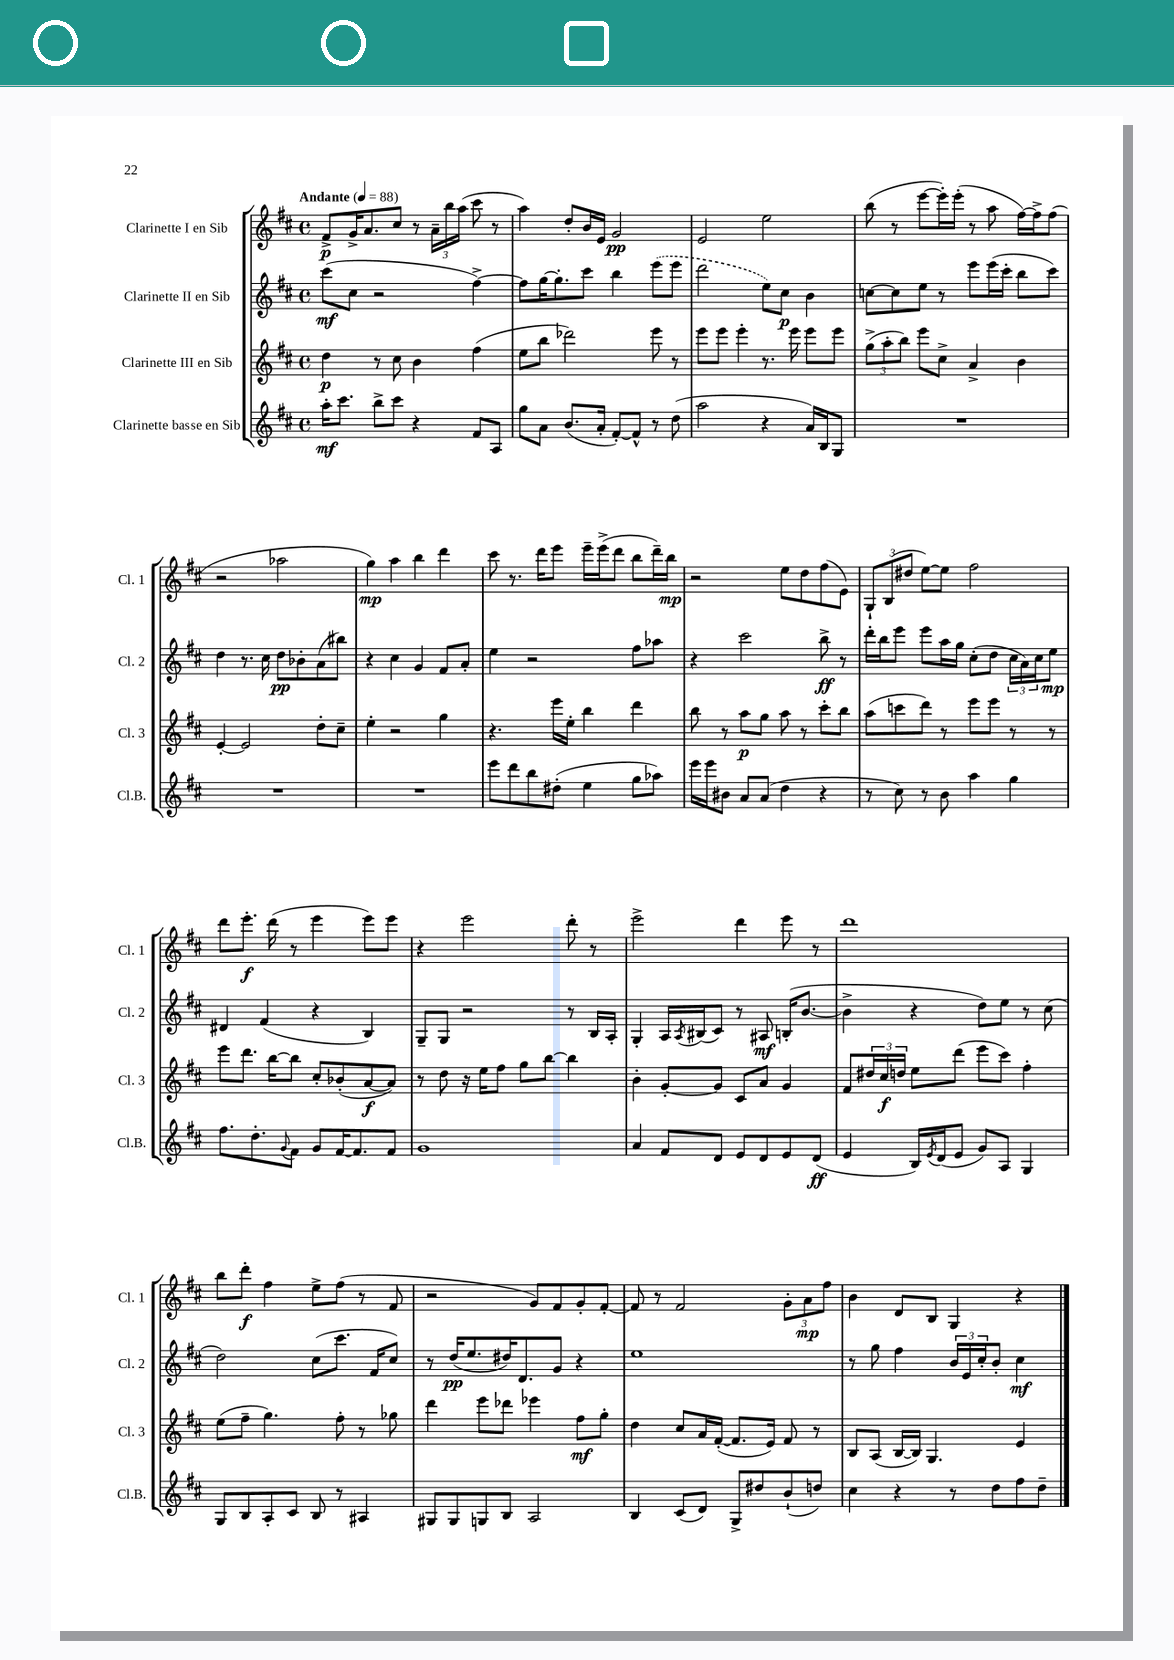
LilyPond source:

<<
\new StaffGroup <<
\new Staff = "s0" \with { instrumentName = "Clarinette I en Sib" shortInstrumentName = "Cl. 1" } {
    \clef treble \key d \major \defaultTimeSignature \time 4/4 \tempo "Andante" 4 = 88
    fis'8->\p g'16-> a'8. cis''8 r8 \tuplet 3/2 { a'16-- b''16 a''16( } cis'''8 r8 |
    a''4) d''8-. b'16 e'16 g'2\pp |
    e'2 e''2 |
    b''8( r8 e'''8~ e'''16-.) e'''16-.( r8 a''8 fis''16~) fis''16-> fis''8( |
    r2 aes''2 |
    g''4\mp) a''4 b''4 d'''4 |
    cis'''8 r8. d'''16 e'''8 e'''16-- e'''16->( d'''8 b''8 d'''16--) b''16\mp |
    r2 e''8 d''8 fis''8( e'8) |
    \tuplet 3/2 { g8-! b8( dis''8 } e''8~) e''8 fis''2 |
    d'''8 e'''8.-.\f d'''16( r8 e'''4 e'''8) e'''8 |
    r4 e'''2 d'''8-. r8 |
    e'''2-> d'''4 e'''8 r8 |
    d'''1 |
    b''8 d'''8-.\f fis''4 e''8-> fis''8( r8 fis'8 |
    r2 g'8) fis'8 g'8-. fis'8~-. |
    fis'8 r8 fis'2 \tuplet 3/2 { g'8-. a'8\mp fis''8 } |
    b'4 d'8 b8 g4 r4 \bar "|." |
}
\new Staff = "s1" \with { instrumentName = "Clarinette II en Sib" shortInstrumentName = "Cl. 2" } {
    \clef treble \key d \major \defaultTimeSignature \time 4/4
    cis'''8\mf( cis''8 r2 fis''4~->) |
    fis''8 g''16~ g''8.-. cis'''8 b''4 \once \slurDashed e'''8( e'''8 |
    d'''2 e''8) cis''8\p b'4 |
    c''8~ c''8 e''8 r8 e'''8 e'''16( cis'''16-. b''8 cis'''8) |
    d''4 r8. cis''16 d''8\pp bes'8-. a'8( bis''8) |
    r4 cis''4 g'4 fis'8 a'8-. |
    e''4 r2 fis''8 aes''8 |
    r4 cis'''2 b''8->\ff r8 |
    d'''16-. b''16 e'''8 e'''8 a''16 g''16 cis''8-.( d''8 \tuplet 3/2 { cis''16 a'16) cis''16 } e''8\mp |
    dis'4 fis'4( r4 b4) |
    g8-- g8 r2 r8 b16 a16-. |
    g4-. a16 \acciaccatura { a8 } bis16( cis'8) r8 ais8\mf b16-.( b'8.~ |
    b'4-> r4 d''8) e''8 r8 cis''8( |
    d''2) cis''8( cis'''8. fis'16 cis''8) |
    r8 d''16\pp( e''8. dis''16) d'8. g'8 r4 |
    e''1 |
    r8 g''8 fis''4 \tuplet 3/2 { b'16 e'16 cis''16-. } b'8-. cis''4\mf \bar "|." |
}
\new Staff = "s2" \with { instrumentName = "Clarinette III en Sib" shortInstrumentName = "Cl. 3" } {
    \clef treble \key d \major \defaultTimeSignature \time 4/4
    d''4\p r8 cis''8 b'4 fis''4( |
    e''8 b''8 des'''2) e'''8 r8 |
    e'''8 e'''8 e'''4-. r8. e'''16 e'''8 e'''8 |
    \tuplet 3/2 { g''8->( a''8-. b''8) } e'''8 cis''8-> a'4-> b'4 |
    e'4~-. e'2 d''8-. cis''8-- |
    e''4-. r2 g''4 |
    r4. e'''16 e''16-. b''4 d'''4 |
    b''8 r8 a''8\p g''8 a''8 r8 cis'''8-. b''8 |
    a''8( c'''8 d'''8) r8 e'''8 e'''8 r8 r8 |
    e'''8 d'''8. b''16~ b''8 cis''8-. bes'8-.( a'8~\f a'8) |
    r8 d''8 r16 e''16 fis''8 g''8 b''8~ b''4 |
    b'4-. g'8~-. g'8 cis'8 a'8 g'4 |
    fis'8 \tuplet 3/2 { dis''16 cis''16\f d''16 } e''8 d'''8( e'''8 cis'''8) fis''4-. |
    e''8( fis''8-- g''4.) fis''8-. r8 ges''8 |
    d'''4 e'''8 des'''8 ees'''4 fis''8\mf g''8-. |
    d''4 cis''8 a'16 fis'16~-.( fis'8. e'16) fis'8 r8 |
    b8 a8( b16~ b16) g4. e'4 \bar "|." |
}
\new Staff = "s3" \with { instrumentName = "Clarinette basse en Sib" shortInstrumentName = "Cl.B." } {
    \clef treble \key d \major \defaultTimeSignature \time 4/4
    a''16-.\mf cis'''8. b''8-> cis'''8 r4 fis'8 a8 |
    g''8 a'8 b'8.( a'16-. fis'8~-.) fis'8-^ r8 d''8( |
    a''2 r4 a'16) b16 g8 |
    R1 |
    R1 |
    R1 |
    e'''8 d'''8 b''8 dis''8-.( e''4 g''8 aes''8) |
    e'''16 e'''16 bis'8 a'8 a'8( d''4 r4 |
    r8 cis''8) r8 b'8 a''4 g''4 |
    fis''8. d''8.-. \appoggiatura { g'8 } fis'8 g'8 fis'16~ fis'8. fis'8 |
    g'1 |
    a'4 fis'8 d'8 e'8 d'8 e'8 d'8\ff( |
    e'4 b16) \acciaccatura { e'8 } d'16( e'8 g'8) a8 g4 |
    g8 b8 a8-. cis'8 b8 r8 ais4 |
    gis8 gis8 g8 b8 a2 |
    b4 cis'8( d'8) g8-> dis''8 b'8-!( d''8) |
    cis''4 r4 r8 d''8 fis''8 d''8-- \bar "|." |
}
>>
>>
\layout { \context { \Score \remove "Bar_number_engraver" } }
